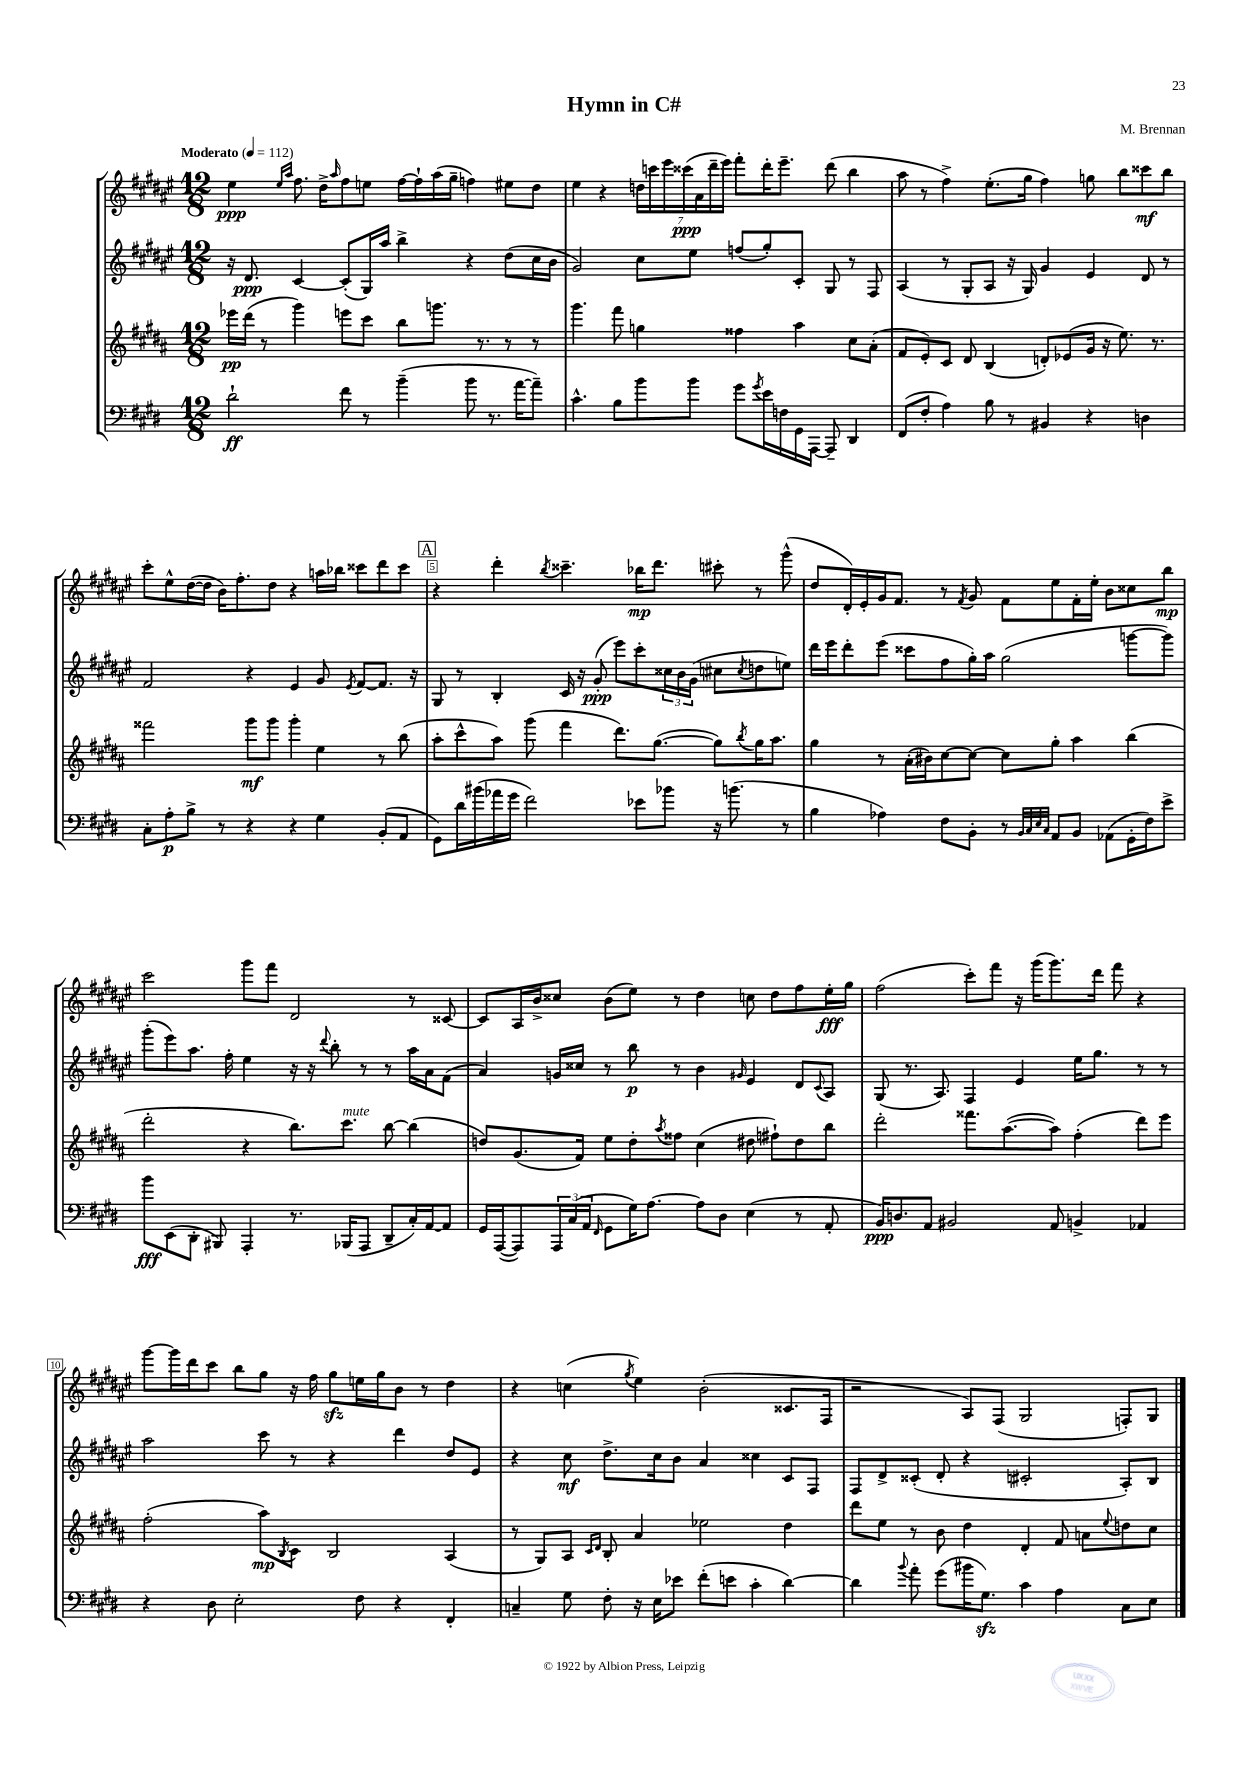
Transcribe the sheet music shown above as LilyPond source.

\header { title = "Hymn in C#" composer = "M. Brennan" }
<<
\new StaffGroup <<
\new Staff = "s0" {
    \clef treble \key fis \major \numericTimeSignature \time 12/8 \tempo "Moderato" 4 = 112
    eis''4\ppp \grace { eis''16 ais''16 } fis''8. dis''16-> \grace { ais''16 } fis''8 e''8 fis''16~ fis''16-! ais''16( gis''16-- f''4) eis''8 dis''8 |
    eis''4 r4 \tuplet 7/4 { d''16 c'''16 eis'''16 cisis'''16\ppp( ais'16 dis'''16-- eis'''16) } fis'''8-. dis'''16-. eis'''8.-- dis'''8( b''4 |
    ais''8 r8 fis''4->) eis''8.-.( gis''16 fis''4) g''8 b''8 cisis'''8\mf b''8 |
    cis'''8-. eis''8-^ dis''16~( dis''16 b'16) fis''8.-. dis''8 r4 a''16 bes''16 cisis'''8 dis'''8 cisis'''8 |
    \mark \markup { \box "A" } r4 dis'''4-. \acciaccatura { b''8 } cisis'''4.-- bes''16\mp dis'''8. cis'''8-. r8 gis'''8-^( |
    dis''8 dis'16-.) eis'16-. gis'16 fis'8. r8 \acciaccatura { fis'8 } gis'8 fis'8 eis''8 fis'16-. eis''16-. b'8 cisis''8 b''8\mp |
    cis'''2 gis'''8 fis'''8 dis'2 r8 cisis'8~ |
    cisis'8 ais16 b'16-> cisis''8 b'8( eis''8) r8 dis''4 c''8 dis''8 fis''8 eis''16-.\fff gis''16 |
    fis''2( cis'''8-.) fis'''8 r16 gis'''16( gis'''8.) dis'''16 fis'''8 r4 |
    gis'''8~ gis'''16 dis'''16 cis'''8 b''8 gis''8 r16 fis''16 gis''8\sfz e''16 gis''16 b'8 r8 dis''4 |
    r4 c''4( \acciaccatura { gis''8 } eis''4) b'2-.( cisis'8. fis16 |
    r2 ais8) fis8( gis2 f8-.) gis8 \bar "|." |
}
\new Staff = "s1" {
    \clef treble \key fis \major \numericTimeSignature \time 12/8
    r16 dis'8.\ppp cis'4~ cis'8-.( gis16) ais''16 b''4-> r4 dis''8( cis''16 b'16 |
    gis'2) cis''8 eis''8 f''8( gis''8-.) cis'8-. gis8 r8 fis8 |
    ais4( r8 gis8-. ais8 r16 gis16) gis'4 eis'4 dis'8 r8 |
    fis'2 r4 eis'4 gis'8 \acciaccatura { eis'8 } fis'8~ fis'8. r16 |
    \mark \markup { \box "A" } gis8 r8 b4-. cis'16 r16 gis'8-.\ppp( eis'''8) cis'''8-. \tuplet 3/2 { cisis''16 b'16 gis'16( } cis''8 \acciaccatura { cis''8 } d''8 e''8) |
    dis'''16 eis'''16 dis'''8-. eis'''8( cisis'''8 fis''8 gis''16-.) ais''16 gis''2( g'''8~ g'''8) |
    gis'''8-.( eis'''8) ais''8. fis''16-. eis''4 r16 r16 \appoggiatura { dis'''8 } b''8-. r8 r8 ais''16 ais'16 fis'8( |
    ais'4) g'16 cisis''16 r8 b''8\p r8 b'4 \grace { gis'16 } eis'4 dis'8 \appoggiatura { cis'8 } ais8 |
    gis8( r8. ais8.) fis4 eis'4 eis''16 gis''8. r8 r8 |
    ais''2 cis'''8 r8 r4 dis'''4 dis''8 eis'8 |
    r4 cis''8\mf dis''8.-> cis''16 b'8 ais'4 cisis''4 cis'8 fis8 |
    fis8 dis'8-> cisis'8-.( dis'8-. r4 cis'2-. ais8-.) b8 \bar "|." |
}
\new Staff = "s2" {
    \clef treble \key b \major \numericTimeSignature \time 12/8
    ees'''16\pp dis'''16( r8 gis'''4) e'''8 cis'''8 b''8 g'''8. r8. r8 r8 |
    gis'''4. fis'''8 g''4 fisis''4 ais''4 cis''8 ais'8-.( |
    fis'8 e'8-.) cis'8 dis'8 b4( d'8-.) ees'8( gis'16 r16 e''8.) r8. |
    fisis'''2 gis'''8\mf gis'''8 gis'''4-. e''4 r8 b''8( |
    \mark \markup { \box "A" } ais''8-. cis'''8-^ ais''8) gis'''8( fis'''4 dis'''8.) gis''8.~( gis''8) \acciaccatura { b''8 } gis''16 ais''8. |
    gis''4 r8 ais'16-.( bis'16) cis''8~ cis''8~ cis''8 gis''8-. ais''4 b''4( |
    dis'''2-. r4 b''8.) cis'''8.^\markup { \italic "mute" } b''8~ b''4( |
    d''8) gis'8.( fis'16) e''8 d''8-. \acciaccatura { ais''8 } fisis''8 cis''4( dis''8 fis''8-!) dis''8 b''8 |
    dis'''2-. fisis'''8. ais''8.~( ais''8) fis''4-.( dis'''8) e'''8 |
    fis''2-.( ais''8\mp) \acciaccatura { b8 } cis'8 b2 ais4( |
    r8 gis8) ais8 \grace { cis'16 dis'16 } b8-. ais'4 ees''2 dis''4 |
    dis'''8 e''8 r8 b'8 dis''4 dis'4-. fis'8 a'8 \appoggiatura { e''8 } d''8 cis''8 \bar "|." |
}
\new Staff = "s3" {
    \clef bass \key e \major \numericTimeSignature \time 12/8
    dis'2-!\ff fis'8 r8 b'4--( b'8 r8. a'16~ a'8--) |
    cis'4.-^ b8 b'8 b'8 gis'8 \acciaccatura { gis'8 } e'16 f16 gis,16 a,,16~ a,,8-- dis,4 |
    fis,8( fis8-. a4) b8 r8 bis,4 r4 d4 |
    cis8-. a8-.\p b8-> r8 r4 r4 gis4 b,8-.( a,8 |
    \mark \markup { \box "A" } gis,8) dis'16 bis'16( aes'16 gis'16 fis'2) ees'8 bes'8 r16 b'8.( r8 |
    b4 aes4) fis8 b,8-. r8 \grace { b,32 cis32 e32 cis32 } a,8 b,8 aes,8( gis,16-. fis16) e'8-> |
    b'8\fff e,8( dis,8-. bis,,8) a,,4-. r8. bes,,16( a,,8 dis,8-- cis16-.) a,16~ a,8 |
    gis,16 a,,16~( a,,8) \tuplet 3/2 { a,,16 cis16( a,16 } \grace { fis,16 } gis,8 gis16) a8.~ a8 dis8 e4( r8 a,8-. |
    b,16\ppp) d8. a,8 bis,2 a,8 b,4-> aes,4 |
    r4 dis8 e2-. fis8 r4 fis,4-. |
    c4-- gis8 fis8-. r16 e16 ees'8 fis'8-.( e'8 cis'4-. dis'4~) |
    dis'4 \appoggiatura { b'8 } a'8-. gis'8( bis'16 gis8.\sfz) cis'4 a4 cis8 e8 \bar "|." |
}
>>
>>
\layout { \context { \Score \override BarNumber.break-visibility = ##(#f #t #t) barNumberVisibility = #(every-nth-bar-number-visible 5) \override BarNumber.stencil = #(make-stencil-boxer 0.1 0.3 ly:text-interface::print) } }
